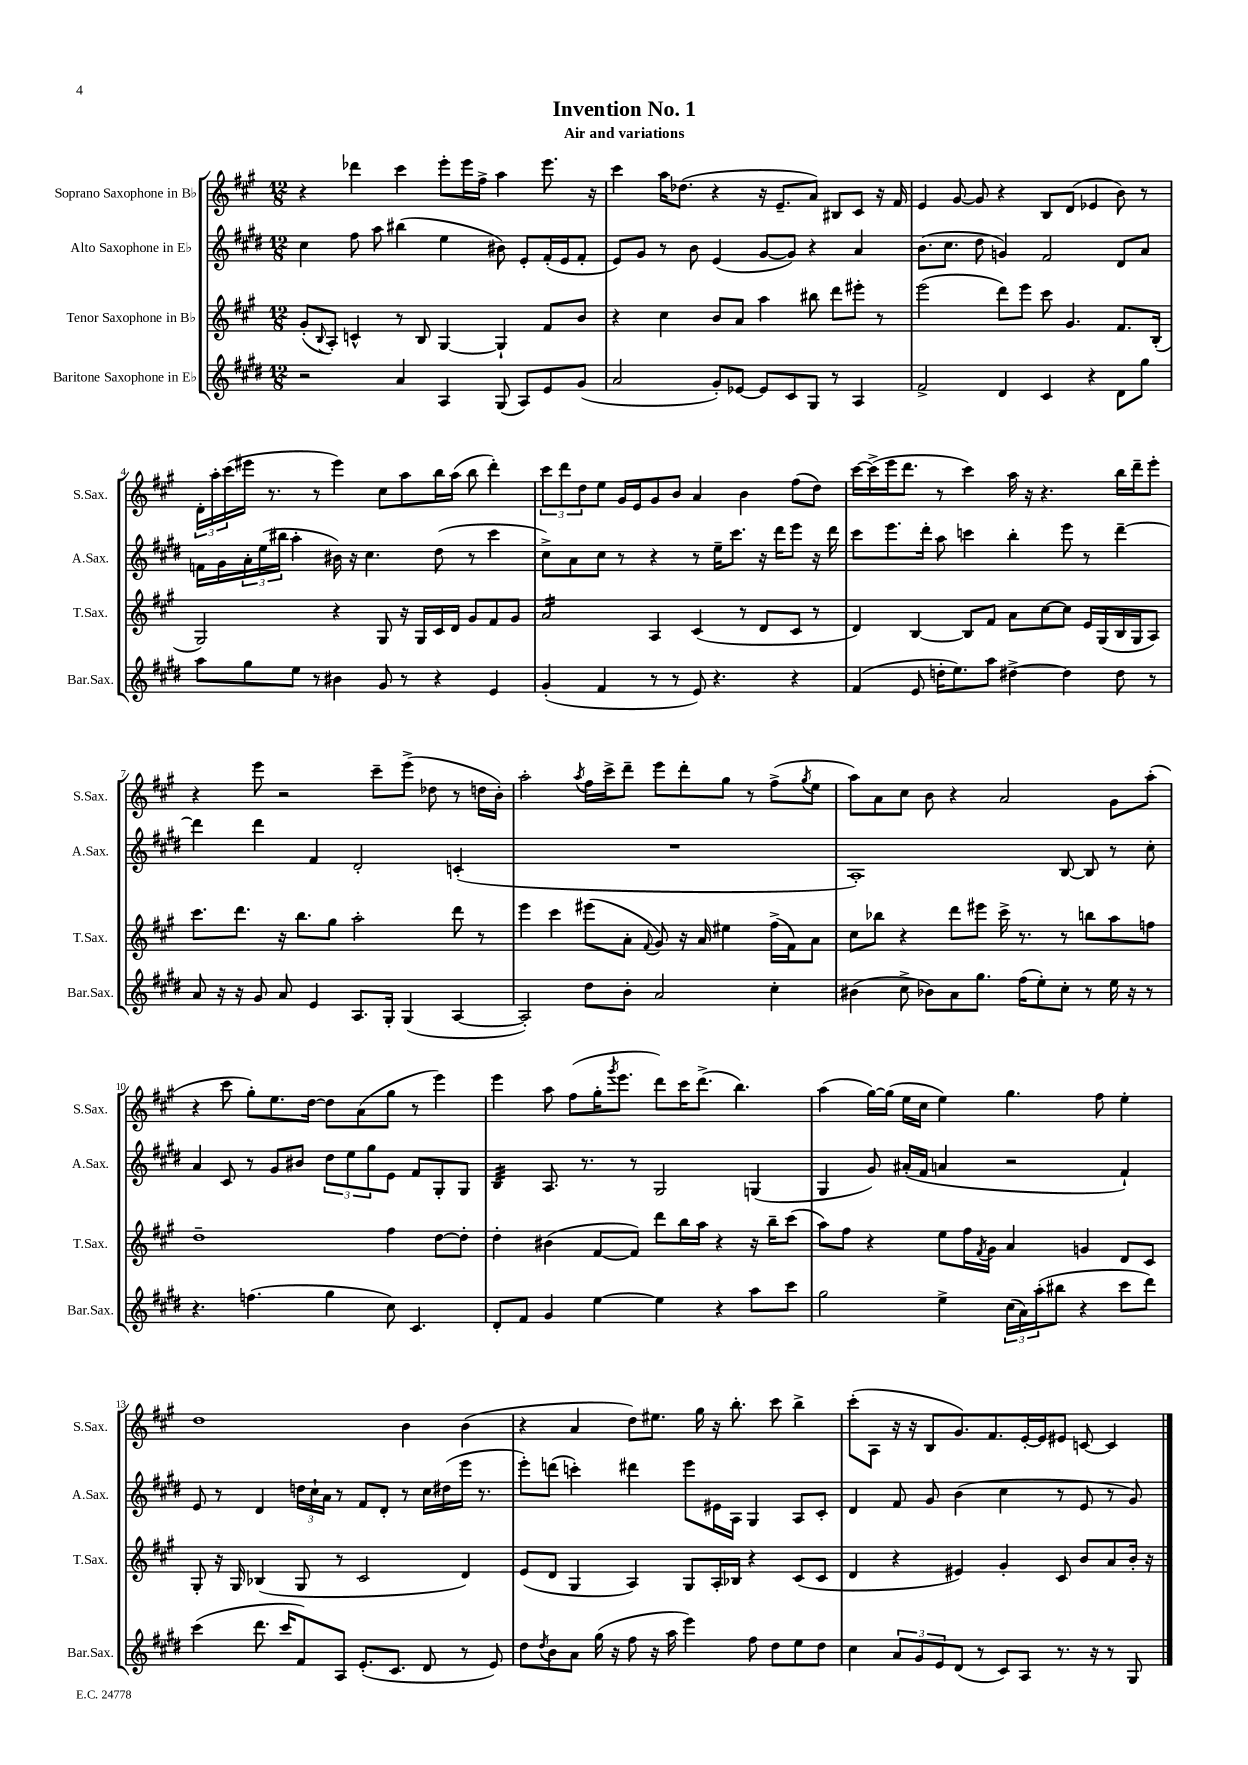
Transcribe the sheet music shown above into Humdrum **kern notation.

**kern	**kern	**kern	**kern
*staff4	*staff3	*staff2	*staff1
*clefG2	*clefG2	*clefG2	*clefG2
*k[f#c#g#d#]	*k[f#c#g#]	*k[f#c#g#d#]	*k[f#c#g#]
*M12/8	*M12/8	*M12/8	*M12/8
2r	(8g#'	4cc#	4r
.	8qqB	.	.
.	8A')	.	.
.	4c^^	8ff#	4ddd-
.	.	8aa	.
4a	8r	(4bb#	4ccc#
.	8B	.	.
4A	[4G#	4ee	8eee'
.	.	.	16eee
.	.	.	16ff#^
(8G#	4G#`]	8b#)	4aa
8A)	.	8e'	.
8e	8f#	(16f#'	8.eee
.	.	16e	.
(8g#	8b	8f#'	.
.	.	.	16r
=	=	=	=
2a	4r	8e)	4ccc#
.	.	8g#	.
.	4cc#	8r	16aa
.	.	.	(8.dd-
.	.	8b	.
8g#')	8b	(4e	4r
[8e-	8a	.	.
8e-]	4aa	[8g#	16r
.	.	.	8.e~
8c#	.	8g#])	.
8G#	8bb#	4r	8a)
8r	8ddd	.	8B#
4A	8eee#'	4a	8c#
.	8r	.	16r
.	.	.	16f#
=	=	=	=
2f#^	(2eee	(8.b	4e
.	.	8.cc#	.
.	.	.	[8g#
.	.	8dd#	8g#]
4d#	8ddd)	4g)	4r
.	8eee	.	.
4c#	8ccc#	2f#	8B
.	4.g#	.	(8d
4r	.	.	4e-
8d#	8.f#	8d#	8b)
8gg#	.	8a	8r
.	(16B'	.	.
=	=	=	=
8aa	2G#)	16f	24d'
.	.	.	24aa'
.	.	16g#	.
.	.	.	(24ccc#
8gg#	.	24a'	16eee#
.	.	(24ee	.
.	.	.	8.r
.	.	24bb#	.
8ee	.	4aa'	.
8r	.	.	8r
4b#	4r	16b#)	4eee#)
.	.	16r	.
.	.	4.cc#	.
8g#	8G#	.	8cc#
8r	16r	.	8aa
.	16G#	.	.
4r	16c#	(8dd#	16bb
.	16d	.	(16aa
.	8g#	8r	8bb
4e	8f#	4ccc#	4ddd')
.	8g#	.	.
=	=	=	=
(4g#'	2a	8cc#^)	12ccc#
.	.	.	12ddd
.	.	8a	.
.	.	.	12dd
4f#	.	8cc#	8ee
.	.	8r	16g#
.	.	.	16e
8r	4A	4r	8g#
8r	.	.	8b
8e)	(4c#	8r	4a
4.r	.	16ee~	.
.	.	8.ccc#	.
.	8r	.	4b
.	8d	16r	.
.	.	16ddd#	.
4r	8c#	8eee	(8ff#
.	8r	16r	8dd)
.	.	16ddd#	.
=	=	=	=
(4f#	4d)	8ccc#	[16ccc#
.	.	.	(16ccc#^]
.	.	8.eee	16eee
.	.	.	8.ddd
8e	[4B	.	.
.	.	16ddd#'	.
16dd'	.	8aa	8r
8.ee)	.	.	.
.	8B]	4ccc	4ccc#)
8aa	8f#	.	.
[4dd#^	8a	4bb'	16aa
.	.	.	16r
.	[8cc#	.	4.r
4dd#]	8cc#]	8eee	.
.	16e	8r	.
.	(16G#	.	.
8dd#	16B	[4ddd#~	16bb
.	16G#	.	16ddd~
8r	8A)	.	8eee'
=	=	=	=
8a	8.ccc#	4ddd#]	4r
16r	.	.	.
16r	8.ddd	.	.
8g#	.	4ddd#	8eee
8a	16r	.	2r
.	8.bb	.	.
4e	.	4f#	.
.	8gg#	.	.
8.A	2aa'	2d#'	.
.	.	.	8ccc#~
16G#'	.	.	.
(4G#	.	.	(8eee^
.	.	.	8dd-
[4A	8ddd	(4c'	8r
.	8r	.	16dd
.	.	.	16b')
=	=	=	=
2A'])	4eee	1.r	2aa'
.	4ccc#	.	.
.	.	.	8qaa
8dd#	(8eee#	.	16ff#
.	.	.	16ccc#^
8b'	8a'	.	8ddd~
.	8qqf#	.	.
2a	8g#)	.	8eee
.	16r	.	8ddd'
.	16a	.	.
.	4ee#	.	8gg#
.	.	.	8r
4cc#'	(16ff#^	.	(8ff#^
.	16f#)	.	.
.	.	.	8qgg#
.	8a	.	8ee
=	=	=	=
(4b#	8cc#	1A')	8aa)
.	8bb-	.	8a
8cc#^	4r	.	8cc#
8b-)	.	.	8b
8a	8ddd	.	4r
8.gg#	8eee#	.	.
.	16ccc#^	.	2a
(16ff#	8.r	.	.
8ee')	.	.	.
8cc#'	8r	[8B	.
8r	8bb	8B]	.
16ee	8aa	8r	8g#
16r	.	.	.
8r	8ff	8cc#'	(8aa'
=	=	=	=
4.r	1dd~	4a	4r
.	.	8c#	8ccc#
(4.ff	.	8r	8gg#')
.	.	8g#	8.ee
.	.	8b#	.
.	.	.	[16dd
4gg#	.	12dd#	8dd]
.	.	12ee	.
.	.	.	(8a
.	.	12gg#	.
8cc#)	4ff#	8e	8gg#
4.c#	.	8f#	8r
.	[8dd	8G#'	4eee)
.	8dd']	8G#	.
=	=	=	=
8d#'	4dd'	4B	4eee
8f#	.	.	.
4g#	(4b#	8.A	8aa
.	.	.	(8ff#
.	.	8.r	.
[4ee	[8f#	.	16gg#'
.	.	.	8qggg#
.	.	.	8.eee
.	8f#])	8r	.
4ee]	8ddd	2G#	8ddd)
.	16bb	.	16ccc#
.	16aa	.	(8.ddd^
4r	4r	.	.
.	.	.	4.bb)
8aa	16r	(4G	.
.	16bb~	.	.
8ccc#	(8ccc#	.	.
=	=	=	=
2gg#	8aa)	4G#	(4aa
.	8ff#	.	.
.	4r	8g#)	[16gg#)
.	.	.	(16gg#]
.	.	(16a#'	16ee
.	.	16f#	16cc#
4ee^	8ee	4a	4ee)
.	16ff#	.	.
.	8qf#	.	.
.	16g#	.	.
(24cc#	4a	2r	4.gg#
24a)	.	.	.
(24aa'	.	.	.
8bb#	.	.	.
4r	4g	.	.
.	.	.	8ff#
8ccc#	8d	4f#`)	4ee'
8ddd#)	8c#	.	.
=	=	=	=
(4ccc#	8G#'	8e	1dd
.	16r	8r	.
.	16G#	.	.
8.ddd#	(4B-	4d#	.
16ccc#	.	.	.
8f#)	8G#	24dd	.
.	.	24cc#`	.
.	.	24a	.
8A	8r	8r	.
(8.e'	2c#	8f#	.
.	.	8d#'	.
8.c#	.	.	.
.	.	8r	4b
8d#	.	16cc#	.
.	.	(16dd#	.
8r	4d)	16eee	(4b
.	.	8.r	.
8e)	.	.	.
=	=	=	=
8dd#	(8e	8eee')	4r
8qdd#	.	.	.
8b	8d	(8ddd	.
8a	4G#	4ccc')	4a
(16gg#	.	.	.
16r	.	.	.
8ff#	4A)	4ddd#	8dd)
16r	.	.	8.ee#
16aa	.	.	.
4eee)	8G#	8eee	.
.	.	.	16gg#
.	16A'	16e#	16r
.	16B-	16A	8.bb'
8ff#	4r	4G#	.
8dd#	.	.	8ccc#
8ee	(8c#	8A	4bb^
8dd#	8c#	8c#'	.
=	=	=	=
4cc#	4d	4d#	(8ccc#'
.	.	.	8A
12a	4r	8f#	16r
.	.	.	16r
12g#	.	.	.
.	.	8g#	8B
12e	.	.	.
(8d#	4e#)	(4b	8.g#)
8r	.	.	.
.	.	.	8.f#
8c#)	4g#'	4cc#	.
8A	.	.	[16e'
.	.	.	16e]
8.r	8c#	8r	8e#
.	8b	8e	[8c
16r	.	.	.
8r	8a	8r	4c]
8G#	16b'	8g#)	.
.	16r	.	.
==	==	==	==
*-	*-	*-	*-
